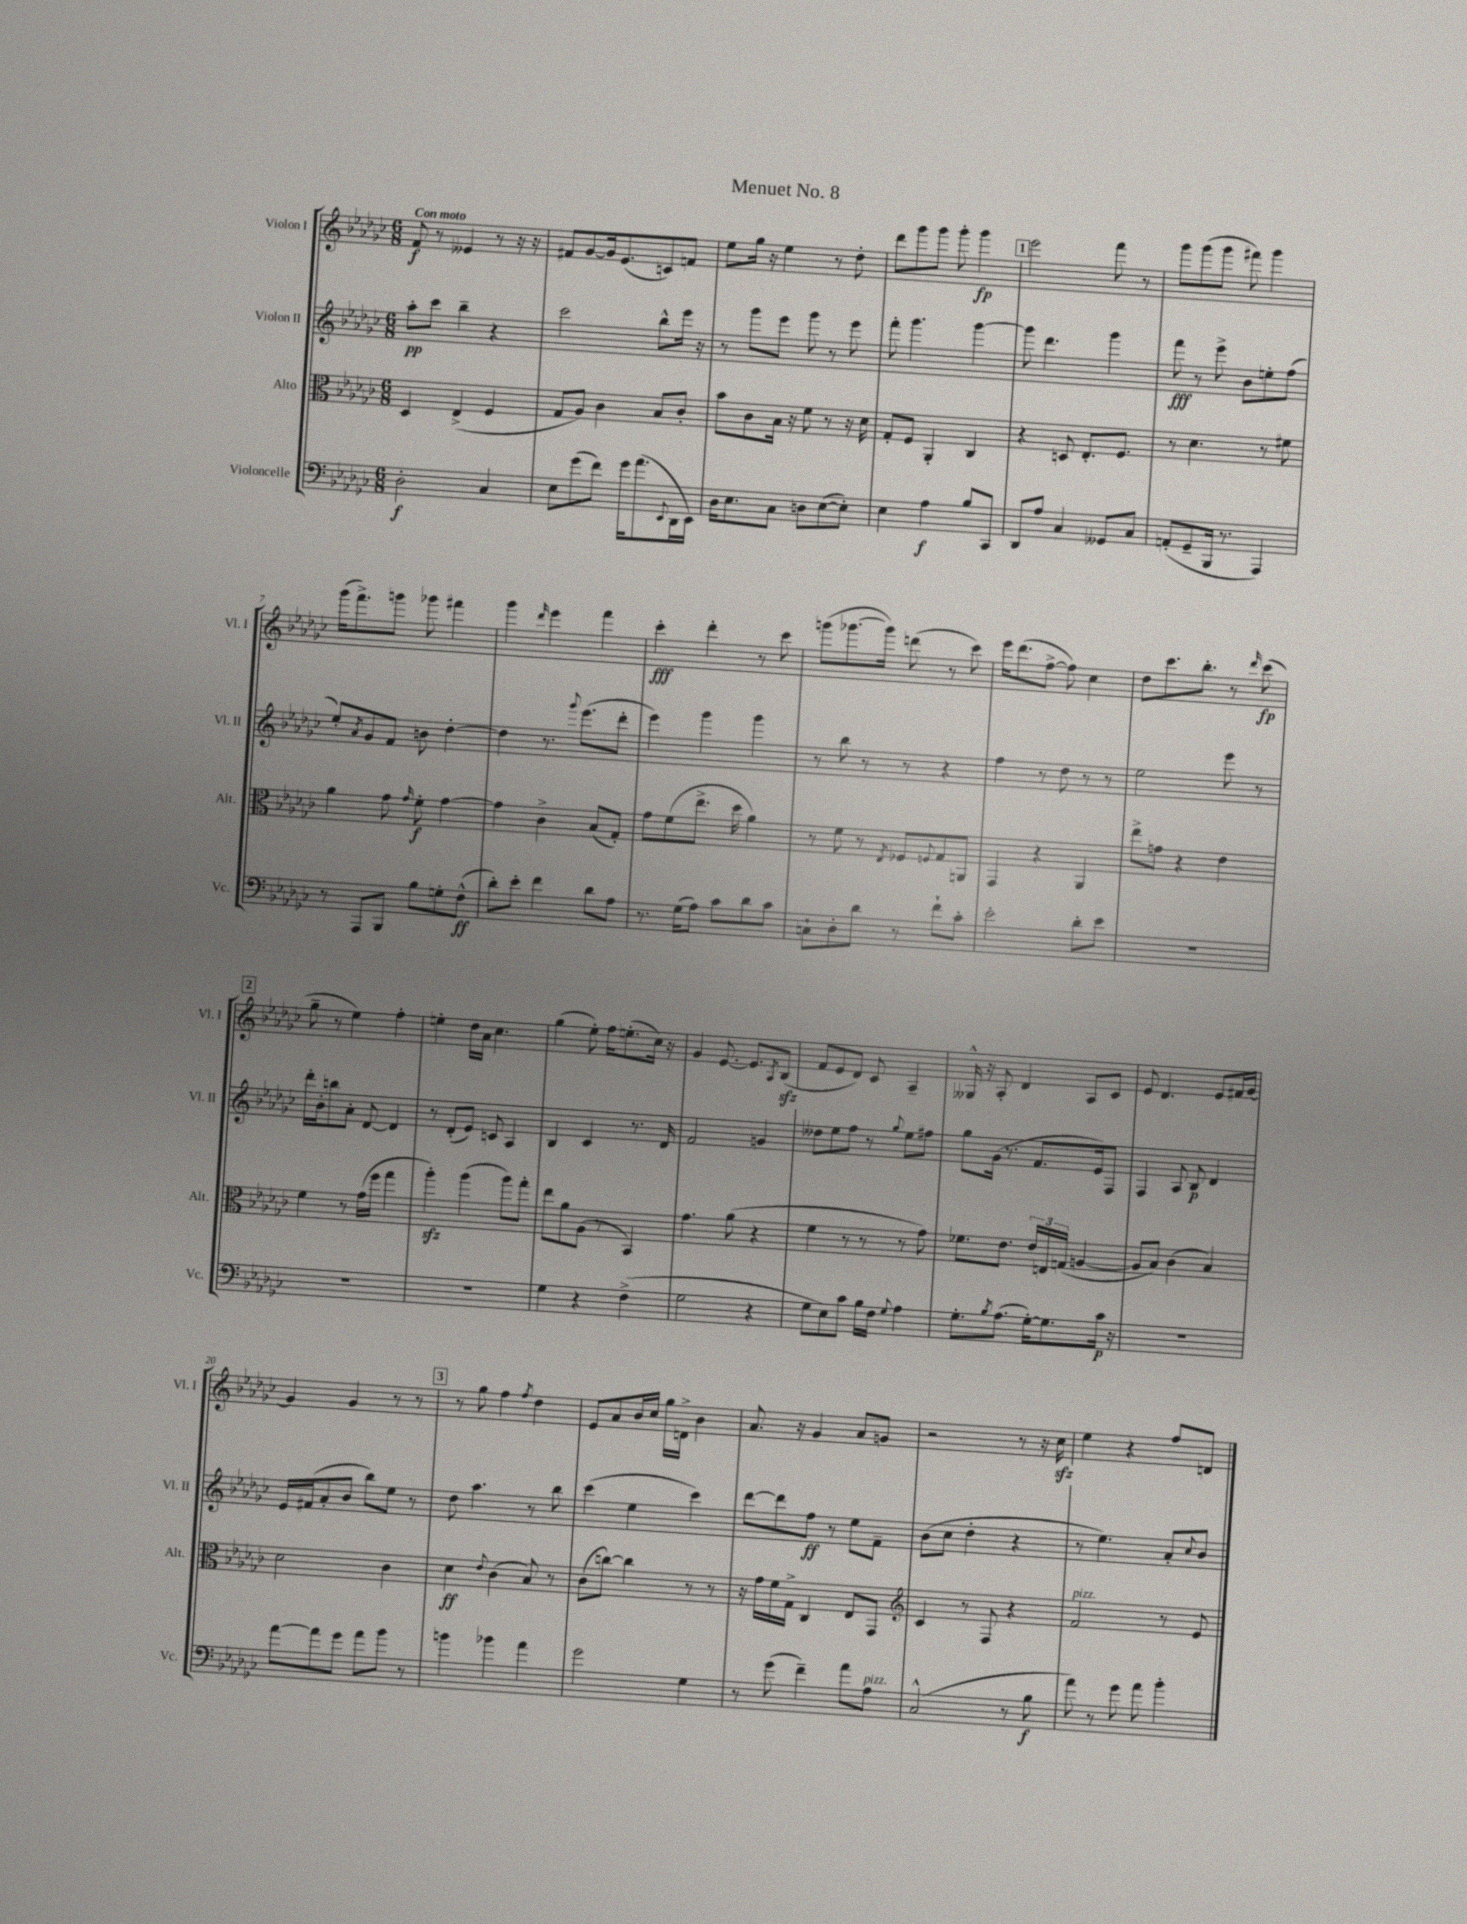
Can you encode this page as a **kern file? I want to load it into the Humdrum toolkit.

**kern	**kern	**kern	**kern
*staff4	*staff3	*staff2	*staff1
*clefF4	*clefC3	*clefG2	*clefG2
*k[b-e-a-d-g-c-]	*k[b-e-a-d-g-c-]	*k[b-e-a-d-g-c-]	*k[b-e-a-d-g-c-]
*M6/8	*M6/8	*M6/8	*M6/8
2D-'\	4D-/	8aa-'\L	8f/
.	.	8ccc-\J	8r
.	(4E-^/	4bb-~\	4e--/
4C-/	4F/	4r	8r
.	.	.	16r
.	.	.	16r
=	=	=	=
8E-\L	8G-/L	2ccc-\	8f#/L
(8g-\	8A-/J)	.	[8g-/
8f\J)	4c-\	.	16g-/]k
.	.	.	(8.e-/
16g-\LK	.	.	.
(8.a-\	.	.	.
.	8B-/L	8bb-^^\L	8c/)
8qqEE-/	.	.	.
16DD-\L	8c-'/J	16eee-\Jk	8f/J
16EE-\JJ)	.	16r	.
=	=	=	=
16D-\LK	8b-\L	8r	8ee-\L
8.E-\	.	.	.
.	8c-\	8ggg-\L	16gg-\Jk
.	.	.	16r
8C-\J	16B-\Jk	8eee-\J	4ee-\
.	16r	.	.
8D\L	8f\	8ggg-\	.
([8E-\	8r	8r	8r
8E-'\]J)	16r	8eee-\	8dd-'\
.	16d-\	.	.
=	=	=	=
4E-\	8G-'/L	8fff'\	8ddd-\L
.	8F/J	4.ggg-\	8ggg-\
4A-\	4AA-'/	.	8ggg-\J
.	.	.	8ggg-'\
8B-/L	4C-/	[4ggg-\	4ggg-\
8CC-/J	.	.	.
=	=	=	=
8DD-/L	4r	8ggg-\]	2eee-\
8A-/J	.	4.ddd-\	.
4C-/	8D/	.	.
.	8.E-'/L	.	.
8GG--/L	.	4ggg-\	8fff\
.	8.F/J	.	.
8C-/J	.	.	8r
=	=	=	=
(8AA'/L	8r	8fff\	8ggg-\L
8GG-~/	4.d-\	8r	(8ggg-\
16BBB-/Jk	.	8eee-^\	8ggg-\J
8.r	.	.	.
.	.	8b-\L	8fff#\)
4AAA-/)	8r	8ee'\	4ggg-\
.	8f#\	(8ff\J	.
=	=	=	=
8r	4a-\	8ee-'/L)	(16ggg-\LK
.	.	.	8.fff^\)
.	.	8qa-/	.
8AAA-/L	.	8g-/	.
8BBB-/J	8g-\	8f/J	8ggg\J
.	16qqg-/	.	.
8B-\L	8f'\	8b\	8ggg-\
8G'\	[4g-\	[4dd-'\	4fff#\
(8F^^\J	.	.	.
=	=	=	=
8d-'\L)	4g-\]	4dd-\]	4ggg-\
8e-'\J	.	.	.
.	.	.	16qqddd-/
4f\	4c-^\	8.r	4eee-\
.	.	8qqggg-/	.
.	.	(8.eee-\L	.
8d-\L	(8B-/L	.	4fff\
8A-\J	8G-'/J)	8ddd-'\J	.
=	=	=	=
8.r	8g-\L	4eee-\)	4ccc-'\
.	(8f\	.	.
(16G-\LK	.	.	.
8A-\J)	8.ee-^\J	4ggg-\	4ddd-'\
8c-\L	.	.	.
.	16dd-\	.	.
8d-\	4a-\)	4ggg-\	8r
8c-\J	.	.	8ccc-\
=	=	=	=
8C`\L	8r	8r	(8ggg\L
8D-'\	8f\	8bb-\	[8.ggg-\
8d-\J	8r	8r	.
.	.	.	16ggg-\]Jk)
.	8qE-/	.	.
8r	8F-/L	8r	(8ddd\
.	8qqF/	.	.
8f`\L	8G-/	4r	8r
8c-'\J	8AA/J	.	8ccc-\)
=	=	=	=
2e-'\	4GG-/	4ff\	16eee-\LK
.	.	.	(8.ddd-\
.	4r	8r	[8ff^\J
.	.	8dd-\	8ff\])
8d-'\L	4AA-/	8r	4cc-\
8e-\J	.	8r	.
=	=	=	=
2.r	8ee-^\L	2ee-\	8dd-\L
.	8g\J	.	8.ccc-\
.	4r	.	.
.	.	.	8.bb-'\J
.	4e-\	8eee-\	8r
.	.	.	16qqddd-/
.	.	8r	(8ccc-\
=	=	=	=
2.r	4f\	16ddd-'\LL	8gg-~\
.	.	16b-'\J	.
.	.	8bb\	8r
.	8r	8a-'\J	4ee-\)
.	(16g-\LL	[8d-/	.
.	16ff\JJ	.	.
.	4gg-\	4d-/]	4ff'\
=	=	=	=
2.r	4aa-'\)	8r	4ee'\
.	.	(8d-'/L	.
.	(4aa-\	8e-/J)	16dd-\LL
.	.	.	16a-\JJ
.	.	8c/	4.cc-\
.	8aa-\L)	4A-/	.
.	8gg-'\J	.	.
=	=	=	=
4G-\	8ee-\L	4B-/	(4gg-\
.	8a-\	.	.
4r	(8A-\J	4c-/	8ee-'\)
.	8r	.	16ff\LK
.	.	.	(8.ee'\
(4F^\	4BB-/)	8.r	.
.	.	.	16cc-\Jk)
.	.	16d-/	16r
=	=	=	=
2G-\	4.g-\	2f/	4g-/
.	.	.	[8.e-/
.	(8a-\	.	.
.	.	.	8.e-/]L
4r	4r	4g/	.
.	.	.	8qA-/
.	.	.	(8B-/J
=	=	=	=
8G-\L	4f\	8dd--\L	8f/L
8E-\)	.	8ee-\	8e-/
8c-\J	8r	8ff\J	8d-/J)
16B-\LL	8r	8r	8c-/
16F\JJ	.	.	.
8qqG-/	.	8qqgg-/	.
4A-\	8r	8ee-\L	4A-~/
.	8g-\)	8ff#\J	.
=	=	=	=
8.G-'\L	8.f-\L	8gg-\L	16G--^^/
.	.	.	16r
.	.	(16g-\Jk	8A-'/
8qB-/	.	.	.
(8.A-\J	8.e-\J	8.r	.
.	.	.	4d-/
[16G-'\LK)	24e-/LL	8.f/L	.
.	24E/	.	.
8.G-\]	.	.	.
.	(24G/JJ	.	.
.	[4A/	.	8A-/L
.	.	16e-/k)	.
16c-\Jk	.	8F/J	8c-/J
16r	.	.	.
=	=	=	=
2.r	8A/]L	4F/	8e-/
.	8B-/J)	.	4.d-/
.	(4c-\	8A-/	.
.	.	8B-/	.
.	4B-/)	4d-/	8e-/L
.	.	.	16f#/L
.	.	.	[16g-/JJ
=	=	=	=
[8a-\L	2d-\	16e-/LL	4g-/]
.	.	(16f#/J	.
8a-\]	.	8a-'/	.
8g-\J	.	8b-/J	4g-/
8a-\L	.	8bb-\L)	.
8b-\J	4c-\	8ee-\J	8r
8r	.	8r	8r
=	=	=	=
4b\	4d-\	8dd-\	8r
.	.	4.aa-\	8gg-\
.	8qqe-/	.	.
4b-\	(4c-\	.	4ff\
.	.	.	8qff/
4a-\	8B-/)	8r	4dd-\
.	8r	8bb-\	.
=	=	=	=
2g-\	(8c-\L	(4ccc-\	8e-/L
.	[8cc\J)	.	8a-/
.	4cc\]	4ee-\	16b-/L
.	.	.	16cc-/JJ
.	.	.	16gg-\LL
.	.	.	16d^\JJ
4G-\	8r	4ccc-\)	4b-\
.	8r	.	.
=	=	=	=
8r	16r	[8ddd-\L	8.a-/
.	16g-\LL	.	.
(8g-\	16f\	8ddd-\]	.
.	16G-^\JJ	.	16r
4f~\)	4C-/	8ff\J	4g-/
.	.	8r	.
8a-\L	8E-/L	8ee-\L	8a-/L
8A-\J	8GG-/J	8f~\J	8g/J
=	=	=	=
*	*clefG2	*	*
(2C-^^/	4c-/	(8b-\L	2r
.	.	8cc-\J	.
.	8r	4dd-'\	.
.	8F/	.	.
8r	4r	4r	8r
8B-\	.	.	16r
.	.	.	16cc-\
=	=	=	=
8a-\)	2f/	8r	4ee-\
8r	.	4.ee-\)	.
8g-\	.	.	4r
8a-\	.	.	.
4b-'\	8r	8a-'/L	8ff/L
.	.	8qqcc-/	.
.	8e-/	8b-/J	8d/J
==	==	==	==
*-	*-	*-	*-
